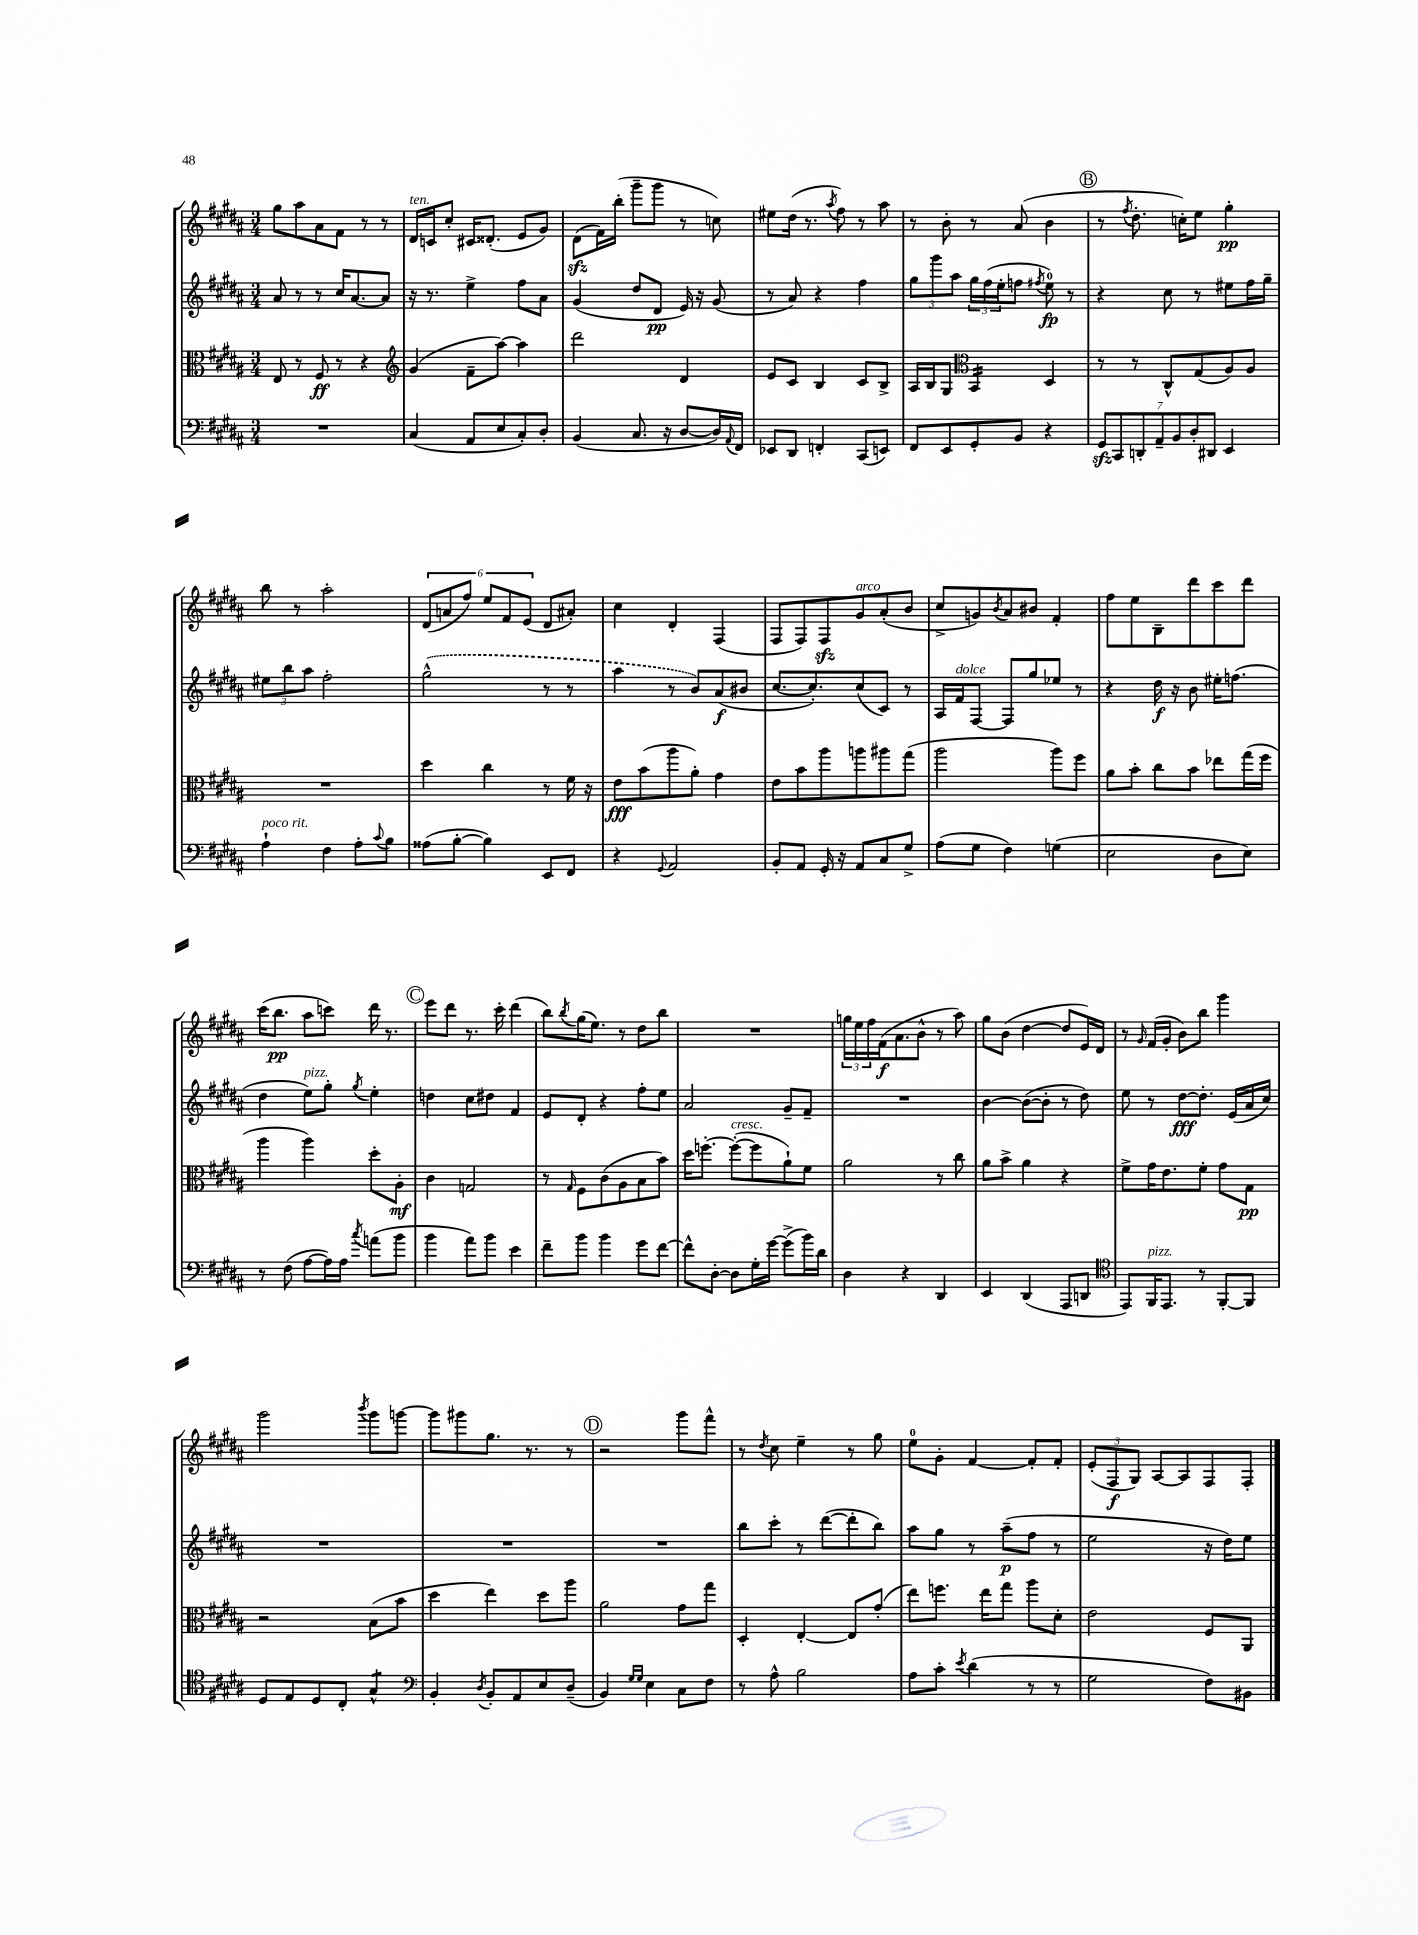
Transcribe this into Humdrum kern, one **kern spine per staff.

**kern	**kern	**kern	**kern
*staff4	*staff3	*staff2	*staff1
*clefF4	*clefC3	*clefG2	*clefG2
*k[f#c#g#d#a#]	*k[f#c#g#d#a#]	*k[f#c#g#d#a#]	*k[f#c#g#d#a#]
*M3/4	*M3/4	*M3/4	*M3/4
2.r	8E	8a#	8gg#
.	8r	8r	8aa#
.	8F#	8r	8a#
.	8r	16cc#	8f#
.	.	[8.a#	.
.	4r	.	8r
.	.	8a#]	8r
=	=	=	=
*	*clefG2	*	*
(4C#	(4g#	16r	16d#
.	.	8.r	16c
.	.	.	8cc#'
8AA#	8f#~	4ee^	16c#
.	.	.	(8.d##'
8E	[8aa#)	.	.
8C#')	4aa#]	8ff#	8e
8D#'	.	8a#	8g#)
=	=	=	=
(4BB	2ddd#	(4g#	(8d#
.	.	.	16f#)
.	.	.	(16bb'
8.C#	.	8dd#	8ggg#~
.	.	8d#	8ggg#
16r	.	.	.
[8D#	4d#	16e)	8r
.	.	16r	.
16D#])	.	(8g#	8cc)
8qqAA#	.	.	.
16FF#	.	.	.
=	=	=	=
8EE-	8e	8r	8ee#
8DD#	8c#	8a#)	(16dd#
.	.	.	8.r
4FF'	4B	4r	.
.	.	.	8qaa#
.	.	.	8ff#)
(8CC#	8c#	4ff#	8r
8EE)	8B^	.	8aa#
=	=	=	=
8FF#	16A#	12gg#	8r
.	16B	.	.
.	.	12ggg#	.
8EE	8G#	.	8b'
.	.	12aa#	.
*	*clefC3	*	*
8GG#'	4BB	24gg#	8r
.	.	(24ff#	.
.	.	24ee'	.
8BB	.	8ff	(8a#
.	.	8qff#	.
4r	4D#	8ee)	4b
.	.	8r	.
=	=	=	=
14GG#	8r	4r	8r
14CC#	.	.	.
.	.	.	8qff#
.	8r	.	8.dd#'
14DD'	.	.	.
14AA#~	.	.	.
.	8C#^^	8cc#	.
14BB	.	.	.
.	.	.	16cc')
14D#'	.	.	.
.	(8G#	8r	8ee
14DD#	.	.	.
4EE	8A#)	8ee#	4gg#'
.	8A#	16ff#	.
.	.	16gg#~	.
=	=	=	=
4A#`	2.r	12ee#	8bb
.	.	12bb	.
.	.	.	8r
.	.	12aa#	.
4F#	.	2ff#'	2aa#'
8A#'	.	.	.
8qqc#	.	.	.
8B	.	.	.
=	=	=	=
(8A##	4dd#	(2gg#^^	(12d#
.	.	.	12a
[8B'	.	.	.
.	.	.	12ff#)
4B])	4cc#	.	12ee
.	.	.	12f#
.	.	.	(12e
8EE	8r	8r	8d#
8FF#	16f#	8r	8a#')
.	16r	.	.
=	=	=	=
4r	8e	4aa#	4cc#
.	(8b	.	.
8qqGG#	.	.	.
2AA#	8aa#	8r	4d#'
.	8a#')	8b)	.
.	4g#	(8a#	(4F#
.	.	8b#	.
=	=	=	=
8BB'	8e	[8.cc#	8F#
8AA#	8b	.	8F#)
.	.	8.cc#'])	.
16GG#'	8aa#	.	8F#
16r	.	.	.
8AA#	8aa	(8cc#	8g#
8C#	8aa#	8c#)	(8a#'
8G#^	(8gg#	8r	8b
=	=	=	=
(8A#	2aa#	16A#	8cc#^
.	.	16f#	.
8G#	.	[8F#	8g)
.	.	.	8qb
4F#)	.	8F#]	8a#
.	.	8gg#	8b#
(4G	8aa#)	8ee-	4f#'
.	8ff#	8r	.
=	=	=	=
2E	8a#	4r	8ff#
.	8b'	.	8ee
.	8cc#	16dd#	8B~
.	.	16r	.
.	8b	8b	8ddd#
8D#	8ee-	16ee#'	8ccc#
.	.	(8.ff	.
8E)	(16gg#	.	8ddd#
.	16ff#	.	.
=	=	=	=
8r	4aa#	4dd#	(16ccc#
.	.	.	8.bb
(8F#	.	.	.
[8A#	4aa#)	8ee)	8aa#
16A#])	.	8gg#'	8ccc)
16A#	.	.	.
8qcc#	.	8qgg#	.
(8a	8dd#'	4ee'	16ddd#
.	.	.	8.r
8b	8A#'	.	.
=	=	=	=
4b	4c#	4dd	8eee
.	.	.	8ddd#
8a#)	2G	8cc#	8.r
8b	.	8dd#	.
.	.	.	16ccc#'
4e	.	4f#	(4ddd#
=	=	=	=
8f#~	8r	8e	8bb)
.	16qqG#	.	8qbb
8b	8F#	8d#'	(16gg#
.	.	.	8.ee)
4b	(8c#	4r	.
.	8A#	.	8r
8g#	8B	8ff#'	8dd#
[8f#	8b)	8ee	8bb
=	=	=	=
8f#^^]	16dd#	2a#	2.r
.	[8.ff'	.	.
[8D#'	.	.	.
8D#]	(8ff'_	.	.
16G#'	8ff]	.	.
[16g#	.	.	.
(8g#^]	8a#`)	8g#~	.
16b)	8f#	8f#~	.
16d#	.	.	.
=	=	=	=
4D#	2a#	2.r	24gg
.	.	.	24ee
.	.	.	24ff#
.	.	.	(16f#
.	.	.	8.a#
4r	.	.	.
.	.	.	8b^^
4DD#	8r	.	8r
.	8cc#	.	8aa#)
=	=	=	=
4EE	8a#	[4b	8gg#
.	8b^	.	(8b
(4DD#	4a#	(8b_	[4dd#
.	.	8b']	.
8AAA#	4r	8r	8dd#]
8DD	.	8dd#)	16e)
.	.	.	16d#
=	=	=	=
*clefC4	*	*	*
8EE)	8f#^	8ee	8r
.	.	.	16qqg#
16FF#	16g#	8r	(16f#
8.EE	8.e	.	16g#'
.	.	[8dd#	8b)
8r	8f#'	8.dd#']	8bb
[8FF#'	8g#	.	4ggg#
.	.	(16e	.
8FF#]	8G#	16a#	.
.	.	16cc#)	.
=	=	=	=
8D#	2r	2.r	2ggg#
8E	.	.	.
8D#	.	.	.
8C#'	.	.	.
.	.	.	8qbbb
4G#^^	(8B	.	8ggg#
.	8b	.	[8ggg
=	=	=	=
*clefF4	*	*	*
4BB'	4dd#	2.r	8ggg]
.	.	.	8ggg#
8qD#	.	.	.
8BB'	4ee)	.	8.gg#
8AA#	.	.	.
.	.	.	8.r
8E	8dd#	.	.
(8D#~	8aa#	.	8r
=	=	=	=
4BB)	2a#	2.r	2r
16qqG#	.	.	.
16qqG#	.	.	.
4E	.	.	.
8C#	8g#	.	8ggg#
8F#	8gg#	.	8fff#^^
=	=	=	=
8r	4D#'	8bb	8r
.	.	.	8qdd#
8A#^^	.	8ccc#'	8cc#
2B	[4E'	8r	4ee~
.	.	([8ddd#	.
.	8E]	8ddd#']	8r
.	(8g#'	8bb)	8gg#
=	=	=	=
8A#	8ee)	8aa#	8ee
8c#'	8.ff	8gg#	8g#'
8qe	.	.	.
(4d#	.	8r	[4f#
.	16ee	.	.
.	8gg#	(8aa#~	.
8r	8aa#	8ff#	8f#']
8r	8d#'	8r	8f#'
=	=	=	=
2G#	2e	2ee	(12e'
.	.	.	12F#
.	.	.	12G#)
.	.	.	[8A#
.	.	.	8A#]
8F#)	8F#	16r	8F#
.	.	16dd#)	.
8BB#	8AA#	8ee	8F#'
==	==	==	==
*-	*-	*-	*-
